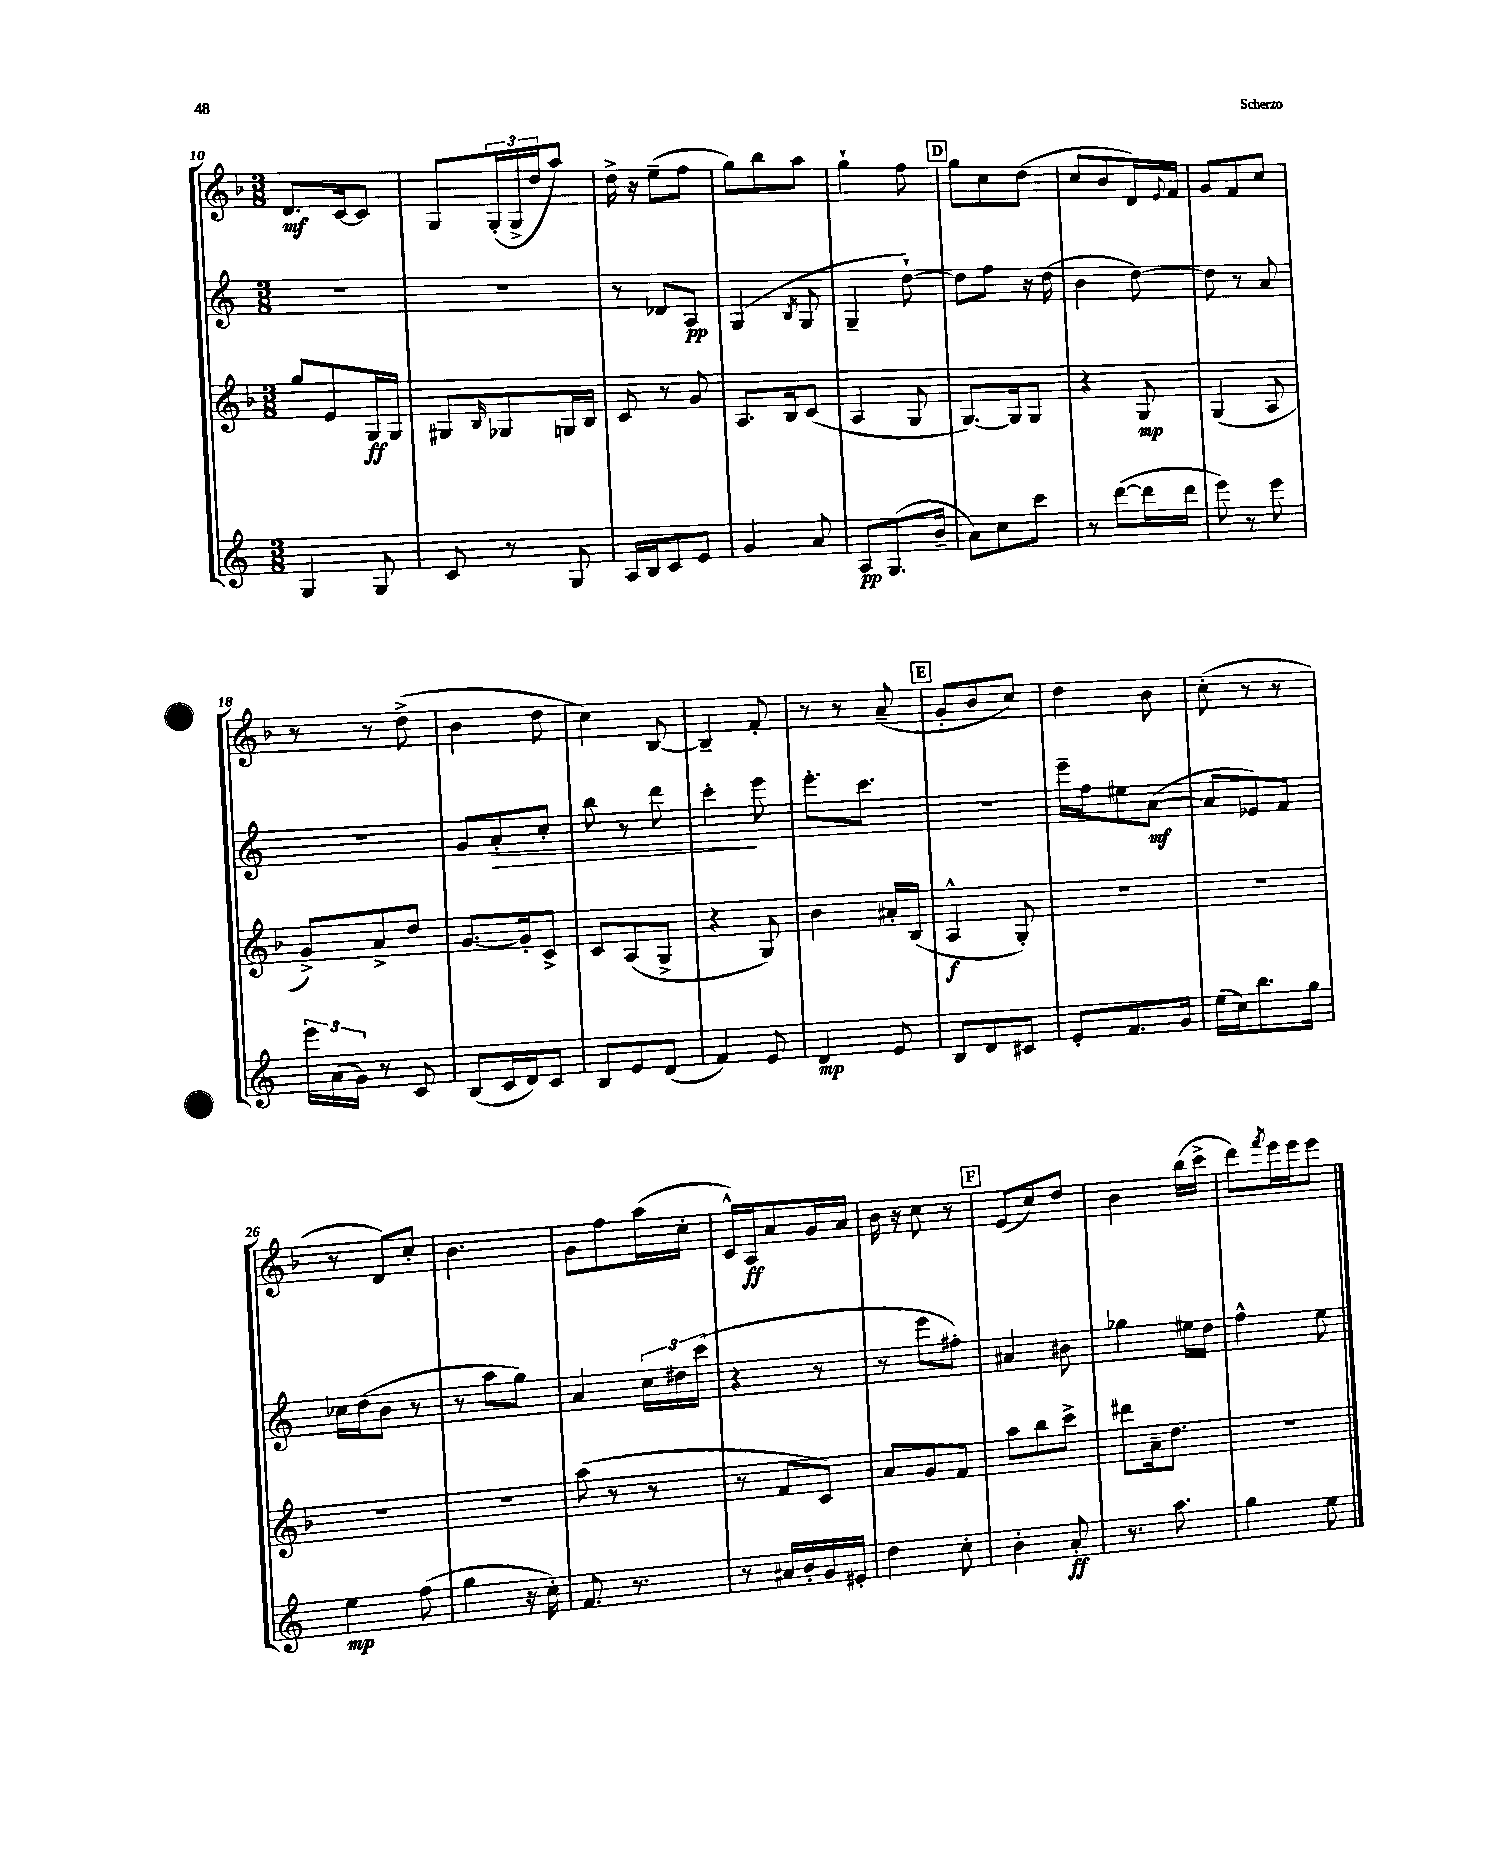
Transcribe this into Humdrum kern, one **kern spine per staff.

**kern	**dynam	**kern	**dynam	**kern	**dynam	**kern	**dynam
*part4	*part4	*part3	*part3	*part2	*part2	*part1	*part1
*staff4	*staff4	*staff3	*staff3	*staff2	*staff2	*staff1	*staff1
*clefG2	*	*clefG2	*	*clefG2	*	*clefG2	*
*k[]	*	*k[b-]	*	*k[]	*	*k[b-]	*
*M3/8	*	*M3/8	*	*M3/8	*	*M3/8	*
=10	=10	=10	=10	=10	=10	=10	=10
4G/	.	8gg/L	.	4.r	.	8.d/L	mf
.	.	8e/	.	.	.	.	.
.	.	.	.	.	.	[16c/k	.
8G/	.	16G/L	ff	.	.	8c/J]	.
.	.	16G/JJ	.	.	.	.	.
=11	=11	=11	=11	=11	=11	=11	=11
8c/	.	8G#X/L	.	4.r	.	8G/L	.
.	.	16qqB-/	.	.	.	.	.
8r	.	8G-X/	.	.	.	(24G'/L	.
.	.	.	.	.	.	24G^/	.
.	.	.	.	.	.	24dd/J	.
8G/	.	16Gn/L	.	.	.	8aa/J)	.
.	.	16B-/JJ	.	.	.	.	.
=12	=12	=12	=12	=12	=12	=12	=12
16A/LL	.	8c/	.	8r	.	16dd^\	.
16B/J	.	.	.	.	.	16r	.
8c/	.	8r	.	8d-X/L	.	(8ee~\L	.
8e/J	.	8g/	.	8A/J	pp	8ff\J	.
=13	=13	=13	=13	=13	=13	=13	=13
4g/	.	8.A/L	.	(4G/	.	8gg\L)	.
.	.	.	.	.	.	8bb-\	.
.	.	16B-/k	.	.	.	.	.
.	.	.	.	8qB/	.	.	.
8a/	.	(8c/J	.	8G/	.	8aa\J	.
=14	=14	=14	=14	=14	=14	=14	=14
8A/L	pp	4A/	.	4G~/	.	4gg`\	.
(8.G/	.	.	.	.	.	.	.
.	.	8G/	.	[8dd`\)	.	8ff\	.
16b~/Jk	.	.	.	.	.	.	.
!!LO:REH:place=s1:t=D
=15	=15	=15	=15	=15	=15	=15	=15
8a\L)	.	[8.G/L)	.	8dd\L]	.	8gg\L	.
8cc\	.	.	.	8ff\J	.	8cc\	.
.	.	16G/k]	.	.	.	.	.
8ccc\J	.	8G/J	.	16r	.	(8dd\J	.
.	.	.	.	(16dd\	.	.	.
=16	=16	=16	=16	=16	=16	=16	=16
8r	.	4r	.	4b\	.	8cc/L	.
([8ddd\L	.	.	.	.	.	8b-/	.
16ddd\L]	.	8G/	mp	[8dd\)	.	16d/L)	.
.	.	.	.	.	.	8qqe/	.
16ddd\JJ	.	.	.	.	.	16f/JJ	.
=17	=17	=17	=17	=17	=17	=17	=17
8eee\)	.	(4G/	.	8dd\]	.	8g/L	.
8r	.	.	.	8r	.	8f/	.
8eee\	.	8A/	.	8a/	.	8cc/J	.
!!LO:LB:g=z
=18	=18	=18	=18	=18	=18	=18	=18
24eee\LL	.	8g^/L)	.	4.r	.	8r	.
(24a\	.	.	.	.	.	.	.
24g\JJ)	.	.	.	.	.	.	.
8r	.	8a^/	.	.	.	8r	.
8c/	.	8dd/J	.	.	.	(8dd^\	.
=19	=19	=19	=19	=19	=19	=19	=19
(8B/L	.	[8.g/L	.	8g/L	.	4b-\	.
!	!	!	!	!	!LO:HP:b	!	!
16c/L	.	.	.	8a'/	>	.	.
16d/J)	.	16g'/k]	.	.	.	.	.
8c/J	.	8c^/J	.	8cc'/J	.	8dd\	.
=20	=20	=20	=20	=20	=20	=20	=20
8B/L	.	8c/L	.	8bb\	.	4cc\)	.
8e/	.	(8A/	.	8r	.	.	.
(8d/J	.	8G^/J	.	8ddd\	.	[8B-/	.
=21	=21	=21	=21	=21	=21	=21	=21
4f/)	.	4r	.	4ccc'\	.	4B-~/]	.
8e/	.	8G/)	.	8eee\	]	8f'/	.
=22	=22	=22	=22	=22	=22	=22	=22
4d/	mp	4b-\	.	8.eee'\L	.	8r	.
.	.	.	.	.	.	8r	.
.	.	.	.	8.ccc\J	.	.	.
8e/	.	16a#X'/LL	.	.	.	(8a~/	.
.	.	(16B-/JJ	.	.	.	.	.
!!LO:REH:place=s1:t=E
=23	=23	=23	=23	=23	=23	=23	=23
8B/L	.	4A^^/	f	4.r	.	8g'/L	.
8d/	.	.	.	.	.	8b-/	.
8c#X/J	.	8G'/)	.	.	.	8cc/J)	.
=24	=24	=24	=24	=24	=24	=24	=24
8e'/L	.	4.r	.	16eee~\LL	.	4dd\	.
.	.	.	.	16ff\J	.	.	.
8.f/	.	.	.	8ee#X\	.	.	.
.	.	.	.	([8a\J	mf	8b-\	.
16g/Jk	.	.	.	.	.	.	.
=25	=25	=25	=25	=25	=25	=25	=25
(16ee\LL	.	4.r	.	8a/L]	.	(8cc'\	.
16cc\J)	.	.	.	.	.	.	.
8.bb\	.	.	.	8e-X/)	.	8r	.
.	.	.	.	8f/J	.	8r	.
16gg\Jk	.	.	.	.	.	.	.
!!LO:LB:g=z
=26	=26	=26	=26	=26	=26	=26	=26
4ee\	mp	4.r	.	16cc-X\LL	.	8r	.
.	.	.	.	(16dd\J	.	.	.
.	.	.	.	8b\J	.	8d/L)	.
(8ff\	.	.	.	8r	.	8cc'/J	.
=27	=27	=27	=27	=27	=27	=27	=27
4gg\	.	4.r	.	8r	.	4.b-\	.
.	.	.	.	8aa\L	.	.	.
16r	.	.	.	8gg\J)	.	.	.
16cc'\)	.	.	.	.	.	.	.
=28	=28	=28	=28	=28	=28	=28	=28
8.f/	.	(8aa\	.	4a/	.	8g\L	.
.	.	8r	.	.	.	8ff\	.
8.r	.	.	.	.	.	.	.
.	.	8r	.	24cc\LL	.	(16aa\L	.
.	.	.	.	24dd#X\	.	.	.
.	.	.	.	.	.	16cc'\JJ	.
.	.	.	.	(24ccc\JJ	.	.	.
=29	=29	=29	=29	=29	=29	=29	=29
8r	.	8r	.	4r	.	16c^^/LL)	.
.	.	.	.	.	.	16A/J	ff
16a#X/LL	.	8f/L	.	.	.	8a/	.
16b'/	.	.	.	.	.	.	.
16g/	.	8c/J)	.	8r	.	16g/L	.
16e#X'/JJ	.	.	.	.	.	16a/JJ	.
=30	=30	=30	=30	=30	=30	=30	=30
4dd\	.	8a/L	.	8r	.	16b-\	.
.	.	.	.	.	.	16r	.
.	.	8g/	.	8eee\L	.	8cc\	.
8cc'\	.	8f/J	.	8ff#X'\J)	.	8r	.
!!LO:REH:place=s1:t=F
=31	=31	=31	=31	=31	=31	=31	=31
4b'\	.	8aa\L	.	4a#X/	.	(8e/L	.
.	.	8bb-\	.	.	.	8cc/)	.
8a'/	ff	8ccc^\J	.	8b#X\	.	8dd/J	.
=32	=32	=32	=32	=32	=32	=32	=32
8.r	.	8ddd#X\L	.	4gg-X\	.	4b-\	.
.	.	16a~\k	.	.	.	.	.
8.aa\	.	8.dd\J	.	.	.	.	.
.	.	.	.	16ee#X\LL	.	(16bb-\LL	.
.	.	.	.	16dd\JJ	.	16ccc^\JJ	.
=33	=33	=33	=33	=33	=33	=33	=33
4gg\	.	4.r	.	4ff^^\	.	8ddd\L)	.
.	.	.	.	.	.	8qfff/	.
.	.	.	.	.	.	16eee\L	.
.	.	.	.	.	.	16eee\J	.
8ee\	.	.	.	8ee\	.	8eee\J	.
==	==	==	==	==	==	==	==
*-	*-	*-	*-	*-	*-	*-	*-
